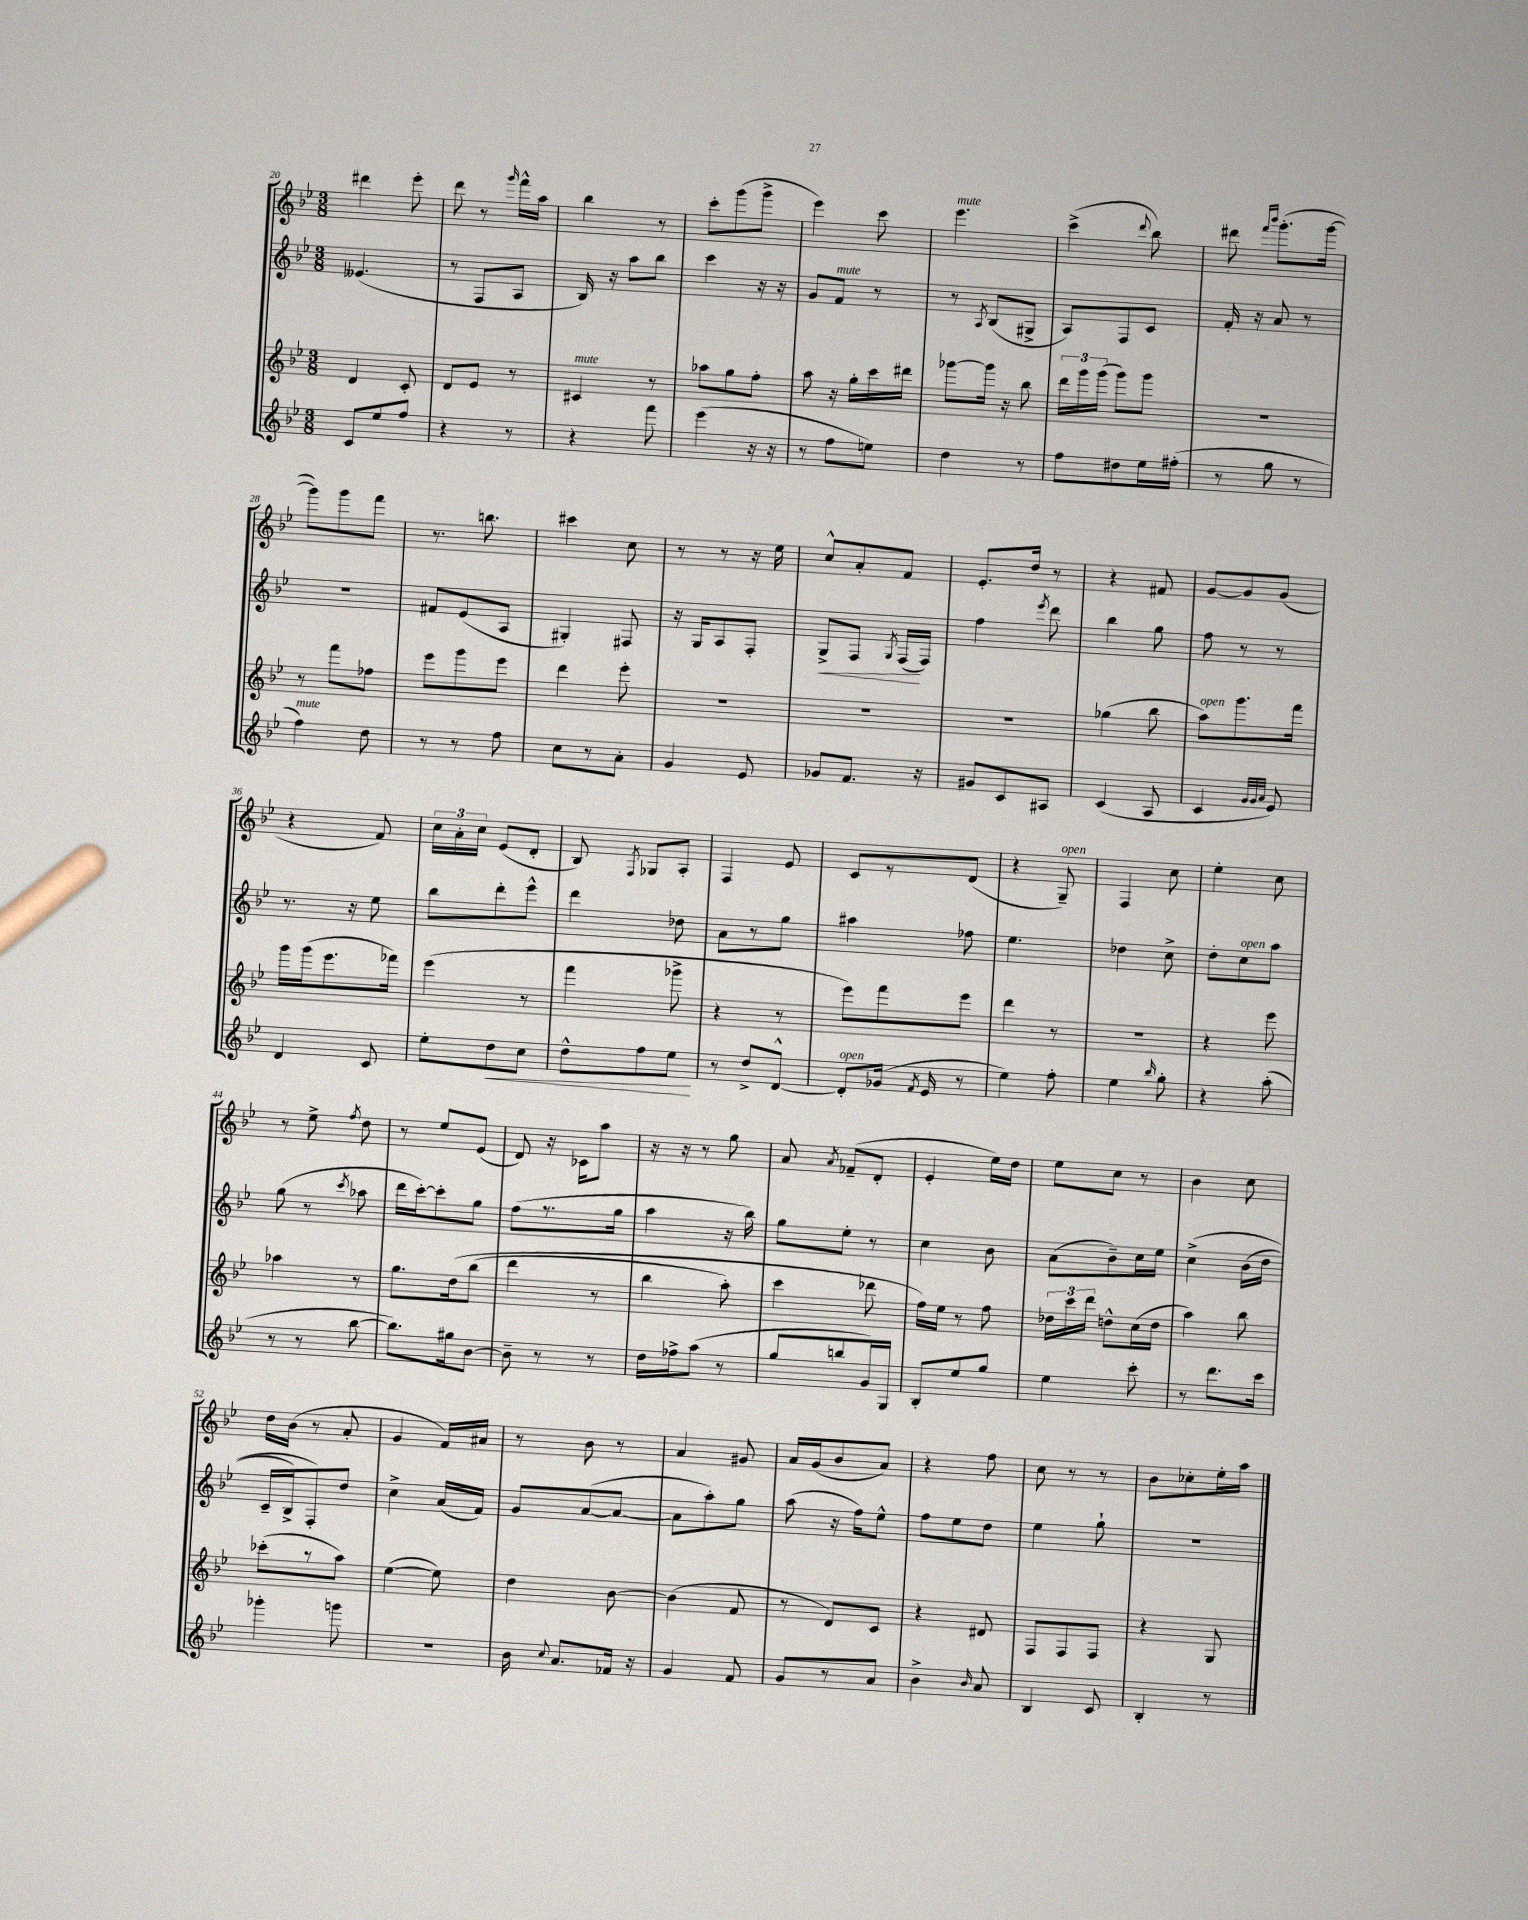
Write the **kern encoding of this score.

**kern	**dynam	**kern	**kern	**dynam	**kern
*part4	*part4	*part3	*part2	*part2	*part1
*staff4	*staff4	*staff3	*staff2	*staff2	*staff1
*clefG2	*	*clefG2	*clefG2	*	*clefG2
*k[b-e-]	*	*k[b-e-]	*k[b-e-]	*	*k[b-e-]
*M3/8	*	*M3/8	*M3/8	*	*M3/8
=20	=20	=20	=20	=20	=20
8c/L	.	4d/	(4.e--X/	.	4ddd#X\
8ee-/	.	.	.	.	.
8ff/J	.	8c'/	.	.	8eee-'\
=21	=21	=21	=21	=21	=21
4r	.	8d/L	8r	.	8ddd\
.	.	8e-/J	8F/L	.	8r
.	.	.	.	.	16qqggg/
8r	.	8r	8A/J	.	16fff^^\LL
.	.	.	.	.	16aa\JJ
=22	=22	=22	=22	=22	=22
!	!	!LO:TX:a:i:t=mute	!	!	!
4r	.	4c#X/	16B-/)	.	4bb-\
.	.	.	16r	.	.
.	.	.	8aa\L	.	.
8fff\	.	8r	8bb-\J	.	8r
=23	=23	=23	=23	=23	=23
(4eee-\	.	8aa-X\L	4ccc\	.	8ccc'\L
.	.	8gg\	.	.	(8ggg\
16r	.	8ff'\J	16r	.	8ggg^\J
16r	.	.	16r	.	.
=24	=24	=24	=24	=24	=24
8r	.	8aa\	8g/L	.	4eee-\)
!	!	!	!LO:TX:a:i:t=mute	!	!
8ff\L	.	16r	8f/J	.	.
.	.	16gg'\LL	.	.	.
8een\J)	.	16ccc\	8r	.	8ccc\
.	.	16ddd#X\JJ	.	.	.
=25	=25	=25	=25	=25	=25
!	!	!	!	!	!LO:TX:a:i:t=mute
4dd\	.	[8ggg-X\L	8r	.	4.eee-\
.	.	.	8qA/	.	.
.	.	16ggg-\Jk]	(8B-/L	.	.
.	.	16r	.	.	.
8r	.	8bb-\	8G#X^/J	.	.
=26	=26	=26	=26	=26	=26
8ff\L	.	24ddd\LL	8A/L)	.	(4ccc^\
.	.	24ggg\	.	.	.
.	.	(24ggg\JJ	.	.	.
8dd#X\	.	8ggg\L)	8F/	.	.
.	.	.	.	.	8qqddd/
16ee-\L	.	8ggg\J	8c/J	.	8bb-\)
(16ff#X'\JJ	.	.	.	.	.
=27	=27	=27	=27	=27	=27
8r	.	4.r	16f'/	.	8ddd#X\
.	.	.	16r	.	.
.	.	.	.	.	16qqfff/LL
.	.	.	.	.	16qqbbb-/JJ
8gg\	.	.	8a/	.	(8.ggg'\L
8r	.	.	8r	.	.
.	.	.	.	.	[16ggg\Jk
!!LO:LB:g=z
=28	=28	=28	=28	=28	=28
!LO:TX:a:i:t=mute	!	!	!	!	!
4ff\)	.	8r	4.r	.	8ggg\L])
.	.	8fff\L	.	.	8ggg\
8dd\	.	8ff-X\J	.	.	8fff\J
=29	=29	=29	=29	=29	=29
8r	.	8eee-\L	8f#X/L	.	8.r
8r	.	8ggg\	(8e-/	.	.
.	.	.	.	.	8.bbn\
8ff\	.	8eee-\J	8A/J	.	.
=30	=30	=30	=30	=30	=30
8cc\L	.	4ddd\	4G#X'/)	.	4ccc#X\
8r	.	.	.	.	.
8a'\J	.	8eee-'\	8F#X/	.	8cc\
=31	=31	=31	=31	=31	=31
4g/	.	4.r	16r	.	8r
.	.	.	16G/KL	.	.
.	.	.	8A/	.	8r
8e-/	.	.	8F'/J	.	16r
.	.	.	.	.	16ee-\
=32	=32	=32	=32	=32	=32
!	!	!	!	!LO:HP:b	!
8g-X/L	.	4.r	8G^/L	<	8cc^^/L
8.f/J	.	.	8F/J	.	8a'/
.	.	.	8qG/	.	.
.	.	.	(16F/LL	.	8f/J
16r	.	.	16F/JJ)	[	.
=33	=33	=33	=33	=33	=33
8g#X/L	.	4.r	4ff\	.	8.e-'/L
8c/	.	.	.	.	.
.	.	.	.	.	16dd/Jk
.	.	.	8qeee-/	.	.
8A#X/J	.	.	8ddd\	.	8r
=34	=34	=34	=34	=34	=34
(4c/	.	(4gg-X\	4bb-\	.	4r
8A/	.	8bb-\	8gg\	.	8f#X/
=35	=35	=35	=35	=35	=35
!	!	!LO:TX:a:i:t=open	!	!	!
4c/	.	8aa\L)	8ff\	.	[8g/L
.	.	8.ggg\	8r	.	8g/]
32qqg/LLL	.	.	.	.	.
32qqg/	.	.	.	.	.
32qqa/JJJ	.	.	.	.	.
8e-/)	.	.	8r	.	(8g/J
.	.	16fff\Jk	.	.	.
!!LO:LB:g=z
=36	=36	=36	=36	=36	=36
4d/	.	16ggg\LL	8.r	.	4r
.	.	(16ggg\J	.	.	.
.	.	8.eee-\	.	.	.
.	.	.	16r	.	.
8c/	.	.	8ee-\	.	8f/)
.	.	16fff-X\Jk)	.	.	.
=37	=37	=37	=37	=37	=37
8ee-'\L	.	(4eee-\	8bb-\L	.	24cc\LL
.	.	.	.	.	24a'\
.	.	.	.	.	24cc\JJ
!	!LO:HP:b	!	!	!	!
8dd\	<	.	8ddd'\	.	(8e-/L
8cc\J	.	8r	8eee-^^\J	.	8d'/J
=38	=38	=38	=38	=38	=38
8dd^^\L	.	4fff\	4ddd\	.	8B-/)
.	.	.	.	.	8qF/
8ff\	.	.	.	.	8G-X/L
8ee-\J	.	8ggg-X^\	8dd-X\	.	8A'/J
.	[	.	.	.	.
=39	=39	=39	=39	=39	=39
8r	.	4r	8a\L	.	4F/
8dd^/L	.	.	8r	.	.
[8d^^/J	.	8r	8gg\J	.	8e-/
=40	=40	=40	=40	=40	=40
!LO:TX:a:i:t=open	!	!	!	!	!
8d'/L]	.	8eee-\L)	4aa#X\	.	8c/L
(16g-X/Jk	.	8fff\	.	.	8r
8qf/	.	.	.	.	.
16e-/	.	.	.	.	.
8r	.	8eee-\J	8ff-X\	.	(8d/J
=41	=41	=41	=41	=41	=41
4ee-\)	.	4ddd\	4.ee-\	.	4r
!	!	!	!	!	!LO:TX:a:i:t=open
8ff'\	.	8r	.	.	8G~/)
=42	=42	=42	=42	=42	=42
4ee-\	.	4.r	4dd-X\	.	4F/
16qqbb-/	.	.	.	.	.
8gg'\	.	.	8cc^\	.	8cc\
=43	=43	=43	=43	=43	=43
4r	.	4r	8dd'\L	.	4ee-'\
!	!	!	!LO:TX:a:i:t=open	!	!
.	.	.	8cc\	.	.
(8aa'\	.	8eee-\	8aa\J	.	8cc\
!!LO:LB:g=z
=44	=44	=44	=44	=44	=44
8r	.	4aa-X\	(8gg\	.	8r
8r	.	.	8r	.	8ee-^\
.	.	.	8qccc/	.	8qff/
[8bb-\	.	8r	8aa-X\	.	8dd\
=45	=45	=45	=45	=45	=45
8.bb-\L])	.	8.gg\L	16ddd\LL	.	8r
.	.	.	[16ccc'\J)	.	.
.	.	.	8ccc'\]	.	8ee-/L
16gg#X\k	.	(16dd\k	.	.	.
[8b-\J	.	(8bb-\J	8gg\J	.	(8e-/J
=46	=46	=46	=46	=46	=46
8b-~\]	.	4ddd\	(8ff\L	.	8d/)
8r	.	.	8.r	.	16r
.	.	.	.	.	16c-X\KL
8r	.	8r	.	.	8aa\J
.	.	.	16gg\Jk	.	.
=47	=47	=47	=47	=47	=47
16dd\LL	.	4bb-\	4aa\	.	16r
16ff-X^\J	.	.	.	.	16r
(8aa\J	.	.	.	.	8r
8r	.	8aa'\)	16r	.	8gg\
.	.	.	16bb-\)	.	.
=48	=48	=48	=48	=48	=48
8gg/L	.	4ccc\	8gg\L	.	8a/
.	.	.	.	.	8qa/
8bbn/	.	.	8ee-'\J	.	(8f-X~/L
16g/L)	.	8ddd-X\	8r	.	8d'/J
16G/JJ	.	.	.	.	.
=49	=49	=49	=49	=49	=49
8B-'/L	.	16ff\LL)	4cc\	.	4e-'/
.	.	16ee-\JJ	.	.	.
8ee-/	.	8r	.	.	.
8gg/J	.	8ff\	8b-\	.	16ee-\LL)
.	.	.	.	.	16dd\JJ
=50	=50	=50	=50	=50	=50
4ee-\	.	24dd-X\LL	(8a\L	.	8ee-\L
.	.	24ccc\	.	.	.
.	.	24ddd\JJ	.	.	.
.	.	8ddn^^\L	8b-~\)	.	8cc\J
8ccc'\	.	(16cc\L	16cc\L	.	8r
.	.	16dd\JJ	16ee-\JJ	.	.
=51	=51	=51	=51	=51	=51
8r	.	4aa\)	(4cc^\	.	4b-\
8.ddd\L	.	.	.	.	.
.	.	8bb-\	(16b-\LL	.	8cc\
16ccc\Jk	.	.	16dd\JJ	.	.
!!LO:LB:g=z
=52	=52	=52	=52	=52	=52
4ggg-X'\	.	(8ccc-X'\L	16c~/LL	.	16dd\LL
.	.	.	16B-^/J)	.	(16b-\JJ
.	.	8r	8F'/)	.	8r
8gggn\	.	8aa\J)	8dd/J	.	8a'/
=53	=53	=53	=53	=53	=53
4.r	.	([4ee-\	4cc^\	.	4g/
.	.	8ee-\])	(16a/LL	.	16f/LL)
.	.	.	16f/JJ)	.	16a#X/JJ
=54	=54	=54	=54	=54	=54
16b-\	.	4dd\	8g/L	.	8r
8qqcc/	.	.	.	.	.
8.a/L	.	.	.	.	.
.	.	.	([8a/	.	8b-\
16f-X/Jk	.	[8b-\	8a/J_	.	8r
16r	.	.	.	.	.
=55	=55	=55	=55	=55	=55
4g/	.	(4b-\]	8a\L]	.	4a/
.	.	.	8aa'\)	.	.
8f/	.	8f/	8gg\J	.	8g#X/
=56	=56	=56	=56	=56	=56
8g/L	.	8r	(8aa\	.	16a/LL
.	.	.	.	.	(16g/J
8r	.	8d/L)	16r	.	8b-/
.	.	.	16ff\KL)	.	.
8a/J	.	8c/J	8ee-^^\J	.	8a/J)
=57	=57	=57	=57	=57	=57
4b-^\	.	4r	8ff\L	.	4r
.	.	.	8ee-\	.	.
16qqb-/	.	.	.	.	.
8a/	.	8d#X/	8dd\J	.	8ff\
=58	=58	=58	=58	=58	=58
4B-/	.	8F/L	4ee-\	.	8cc\
.	.	8F/	.	.	8r
8c/	.	8F/J	8gg`\	.	8r
=59	=59	=59	=59	=59	=59
4B-'/	.	4r	4.r	.	8b-\L
.	.	.	.	.	8cc-X'\
8r	.	8G/	.	.	16ee-'\L
.	.	.	.	.	16aa\JJ
==	==	==	==	==	==
*-	*-	*-	*-	*-	*-
